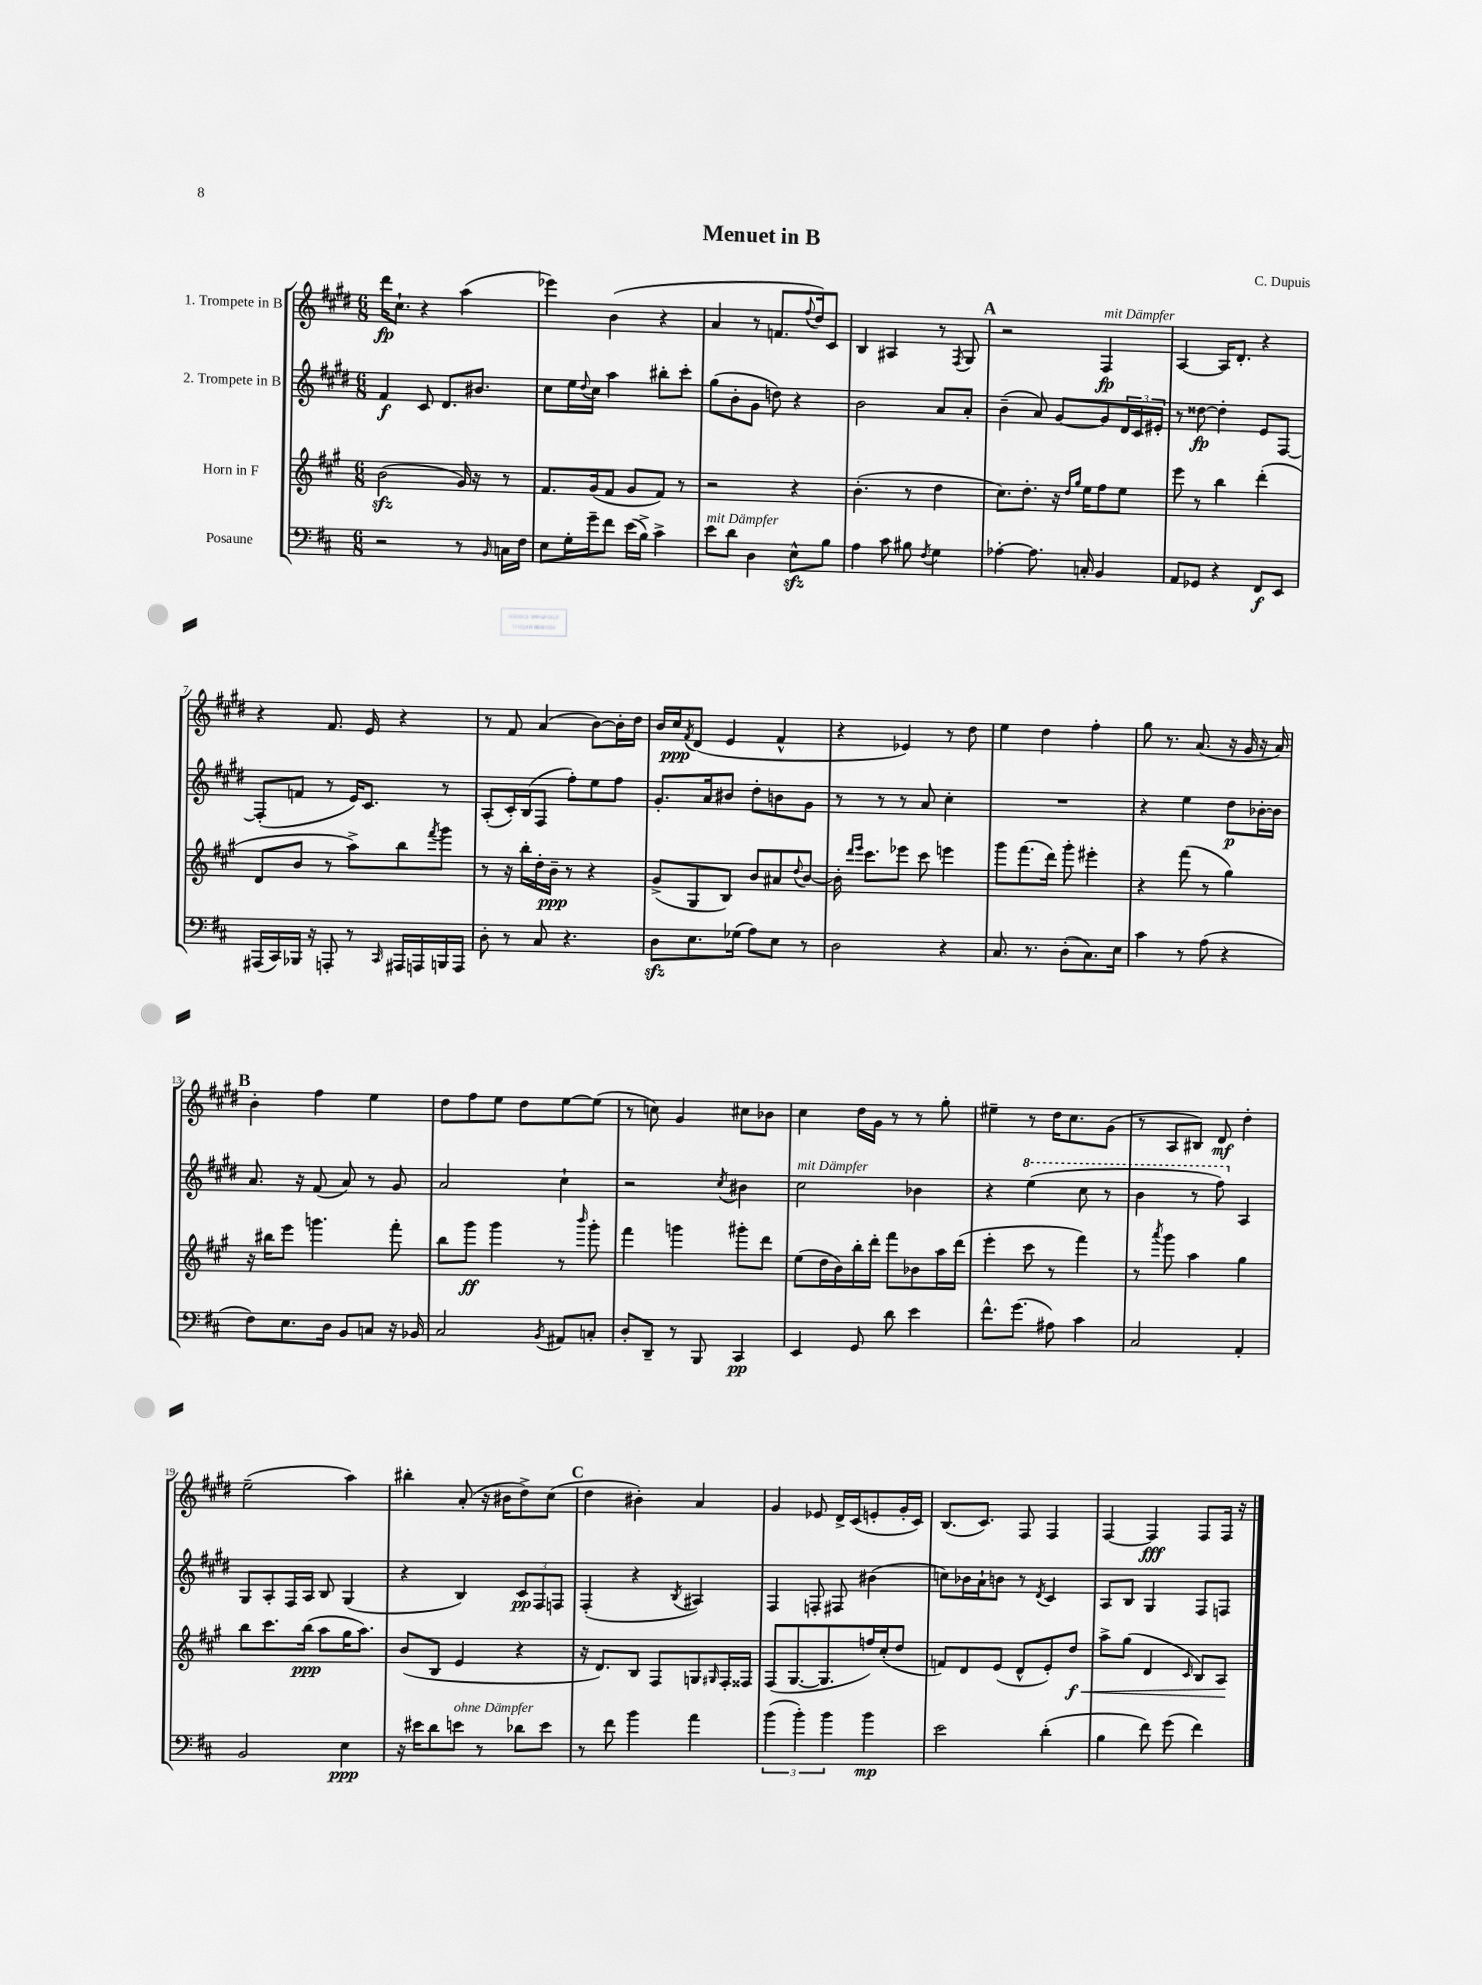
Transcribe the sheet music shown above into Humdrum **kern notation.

**kern	**kern	**kern	**kern
*staff4	*staff3	*staff2	*staff1
*clefF4	*clefG2	*clefG2	*clefG2
*k[f#c#]	*k[f#c#g#]	*k[f#c#g#d#]	*k[f#c#g#d#]
*M6/8	*M6/8	*M6/8	*M6/8
2r	(2b\	4f#/	16ddd#\LK
.	.	.	8.cc#`\J
.	.	8c#/	4r
.	.	8.d#/L	.
8r	16g#/)	.	(4aa\
.	16r	8.b#/J	.
16qqBB/	.	.	.
16C\LL	8r	.	.
16F#\JJ	.	.	.
=	=	=	=
8E\L	8.f#/L	8cc#\L	4eee-\)
16G'\L	.	16ee\L	.
.	.	8qqdd#/	.
16g~\J	(16g#/k	16cc#\JJ	.
8f#\J	8f#/J	4aa\	(4b\
(16e\LL	8g#/L	.	.
16B^\JJ)	.	.	.
4c#^\	8f#/J)	8bb#'\L	4r
.	8r	8ccc#'\J	.
=	=	=	=
8e\L	2r	(8gg#\L	4a/
8d\J	.	8b'\	.
4D\	.	8g#\J	8r
.	.	8dd\)	8.f/L
8E^^\L	4r	4r	.
.	.	.	8qqff#/
.	.	.	16dd#/k)
8B\J	.	.	8c#/J
=	=	=	=
4A\	(4.b'\	2b\	4B/
8c#\	.	.	4A#/
8B#\	8r	.	.
8qF#/	.	.	.
4G\	4dd\	8a/L	8r
.	.	.	8qF#/
.	.	8a'/J	8G#/
=	=	=	=
[4A-'\	8.cc#\L)	(4b~\	2r
.	8.dd'\J	.	.
8.A-\]	.	8a/)	.
.	16r	[8g#/L	.
.	16qqdd/LL	.	.
.	16qqgg#/JJ	.	.
16C'/	16ee\LK	.	.
4BB/	8ff#\	8g#/]	4F#/
.	8ee\J	24d#/L	.
.	.	24c#/	.
.	.	24e#'/JJ	.
=	=	=	=
8AA/L	8eee\	8r	[4A/
8GG-/J	8r	[8dd##\	.
4r	4bb\	4dd##'\]	16A/]LK
.	.	.	8.d#'/J
8FF#/L	(4ddd'\	8e/L	4r
8EE/J	.	[8F#/J	.
=	=	=	=
(16AAA#/LL	8d/L	(8F#'/]L	4r
16CC#/)	.	.	.
16BBB-/JJ	8b/J	8f/J	.
16r	.	.	.
8AAA'/	8r	8r	8.f#/
8r	8aa^\L)	16e/LK)	.
.	.	8.c#/J	16e/
16qqCC#/	.	.	.
16AAA#/LL	8bb\	.	4r
16AAA/	.	.	.
.	8qfff#/	.	.
16BBB/	8ggg#\J	8r	.
16AAA/JJ	.	.	.
=	=	=	=
8D'\	8r	(8A'/L	8r
8r	16r	16c#'/L)	8f#/
.	16bb'\LL	(16B/J	.
8C#/	16dd'\	8F#/J	(4a/
.	16b~\JJ	.	.
4.r	8r	8ff#'\L)	.
.	4r	8ee\	[8b\L)
.	.	8ff#\J	16b'\]L
.	.	.	16dd#\JJ
=	=	=	=
8D\L	(8g#^/L	8.g#'/L	16b/LL
.	.	.	16cc#/J
.	.	.	8qf#/
8.E\	8G#/	.	(8d#/J
.	.	16a/k	.
.	8B/J)	8b#/J	4e/
(16G-\Jk	.	.	.
8A\L)	8b/L	8dd#'\L	.
8E\J	8a#/	8b\	4f#^^/
.	8qqdd/	.	.
8r	[8b/J	8g#\J	.
=	=	=	=
2D\	16b'\]	8r	4r
.	16qqddd/LL	.	.
.	16qqeee/JJ	.	.
.	8.ccc#\L	.	.
.	.	8r	.
.	8eee-\J	8r	4e-/)
.	8ccc#\	8a/	.
4r	4eee\	4cc#'\	8r
.	.	.	8dd#\
=	=	=	=
8.C#/	8ggg#\L	2.r	4ee\
.	(8.fff#\	.	.
8.r	.	.	.
.	.	.	4dd#\
.	16ddd\Jk)	.	.
(8D'\L	8ggg#'\	.	.
8.C#\)	4eee#'\	.	4ff#'\
16E\Jk	.	.	.
=	=	=	=
4c#\	4r	4r	8gg#\
.	.	.	8.r
8r	(8fff#\	4ee\	.
.	.	.	(8.a/
(8A\	8r	.	.
4r	4gg#\)	8dd#\L	16r
.	.	.	16g#/
.	.	[16b-'\L	16r
.	.	16b-\]JJ	16a/)
=	=	=	=
8F#\L)	16r	8.a/	4b'\
.	16bb#\LK	.	.
8.E\	8eee\J	.	.
.	.	16r	.
.	4.ggg\	(8f#/	4ff#\
16D\Jk	.	.	.
8BB/L	.	8a/)	.
8C/J	.	8r	4ee\
16r	8fff#'\	8g#/	.
16BB-/	.	.	.
=	=	=	=
2C#/	8bb\L	2a/	8dd#\L
.	8ggg#\J	.	8ff#\
.	4ggg#\	.	8ee\J
.	.	.	8dd#\L
8qBB/	.	.	.
8AA#/L	8r	4cc#`\	[8ee\
.	16qqbbb/	.	.
8C'/J	8ggg#'\	.	(8ee\]J
=	=	=	=
8D'/L	4fff#\	2r	8r
8DD~/J	.	.	8cc\)
8r	4ggg\	.	4g#/
8BBB/	.	.	.
.	.	8qcc#/	.
4CC#/	8ggg#'\L	4b#\	8cc#\L
.	8ddd\J	.	8b-\J
=	=	=	=
4EE/	(8ee\L	2cc#\	4cc#\
.	16dd\L	.	.
.	16b\)	.	.
8GG/	16bb'\	.	16dd#\LL
.	16ddd'\JJ	.	16g#\JJ
8d\	8fff#\L	.	8r
4e\	8b-\	4b-\	8r
.	16aa\L	.	8gg#'\
.	(16ddd\JJ	.	.
=	=	=	=
8.f#^^\L	4eee'\	4r	4ee#~\
(8.g\J	.	.	.
.	8ccc#\	(4eee\	8r
8A#\)	8r	.	16dd#\LK
.	.	.	8.cc#\
4c#\	4fff#\)	8ccc#\	.
.	.	8r	(8g#\J
=	=	=	=
2C#/	8r	4bb\	8r
.	8qaaa/	.	.
.	8ggg#\	.	8A/L
.	4aa\	8r	8B#/J)
.	.	8fff#\)	8d#/
4AA'/	4gg#\	4A/	4dd#'\
=	=	=	=
2BB/	8bb\L	8G#/L	(2ee~\
.	8.ccc#\	8A'/	.
.	.	16F#/L	.
.	(16bb\Jk	16A/JJ	.
.	8aa\L	8B/	.
4E\	16gg#\K	(4G#/	4aa\)
.	8.aa\J)	.	.
=	=	=	=
16r	(8b/L	4r	4bb#'\
16e#\LK	.	.	.
8d\	8B/J	.	.
8e\J	4e/	4B/)	(8a'/
8r	.	.	16r
.	.	.	16b#\LK
8d-\L	4r	12c#/L	8dd#^\)
.	.	12F#/	.
8e\J	.	.	(8cc#\J
.	.	12F/J	.
=	=	=	=
8r	16r	(4F#'/	4dd#\
.	8.d/L)	.	.
8f#\	.	.	.
4b\	8B/J	4r	4b#'\)
.	8F#/L	.	.
.	.	8qB/	.
4a\	8G/	4A#/)	4a/
.	16qqG#/	.	.
.	16F#'/L	.	.
.	16F##/JJ	.	.
=	=	=	=
(6b\	(8F#/L	4F#/	4g#/
.	[8.G#/	.	.
6b'\)	.	.	.
.	.	8F'/	8e-/
.	8.G#/]	.	.
6b\	.	.	.
.	.	8F#/	16d#^/LL
.	.	.	(16c#/J
4b\	16ff/L)	(4b#\	8e'/
.	(16cc#'/J	.	.
.	8dd/J	.	16g#'/L
.	.	.	16c#/JJ)
=	=	=	=
2e\	8f/L)	8cc\L)	(8.B/L
.	8d/	16b-\L	.
.	.	16a`\J	8.c#/J)
.	(8e/J	8b\J	.
.	8d^^/L	8r	8F#/
.	.	8qd#/	.
(4d'\	8e'/)	4c#/	4F#/
.	8dd/J	.	.
=	=	=	=
4B\	8aa^\L	8A/L	[4F#/
.	(8gg#\J	8B/J	.
8f#\)	4d/	4G#/	4F#/]
(8g\	.	.	.
.	16qqc#/	.	.
4f#\)	8B/L)	8F#/L	8F#/L
.	8A/J	8F/J	16F#/Jk
.	.	.	16r
==	==	==	==
*-	*-	*-	*-
